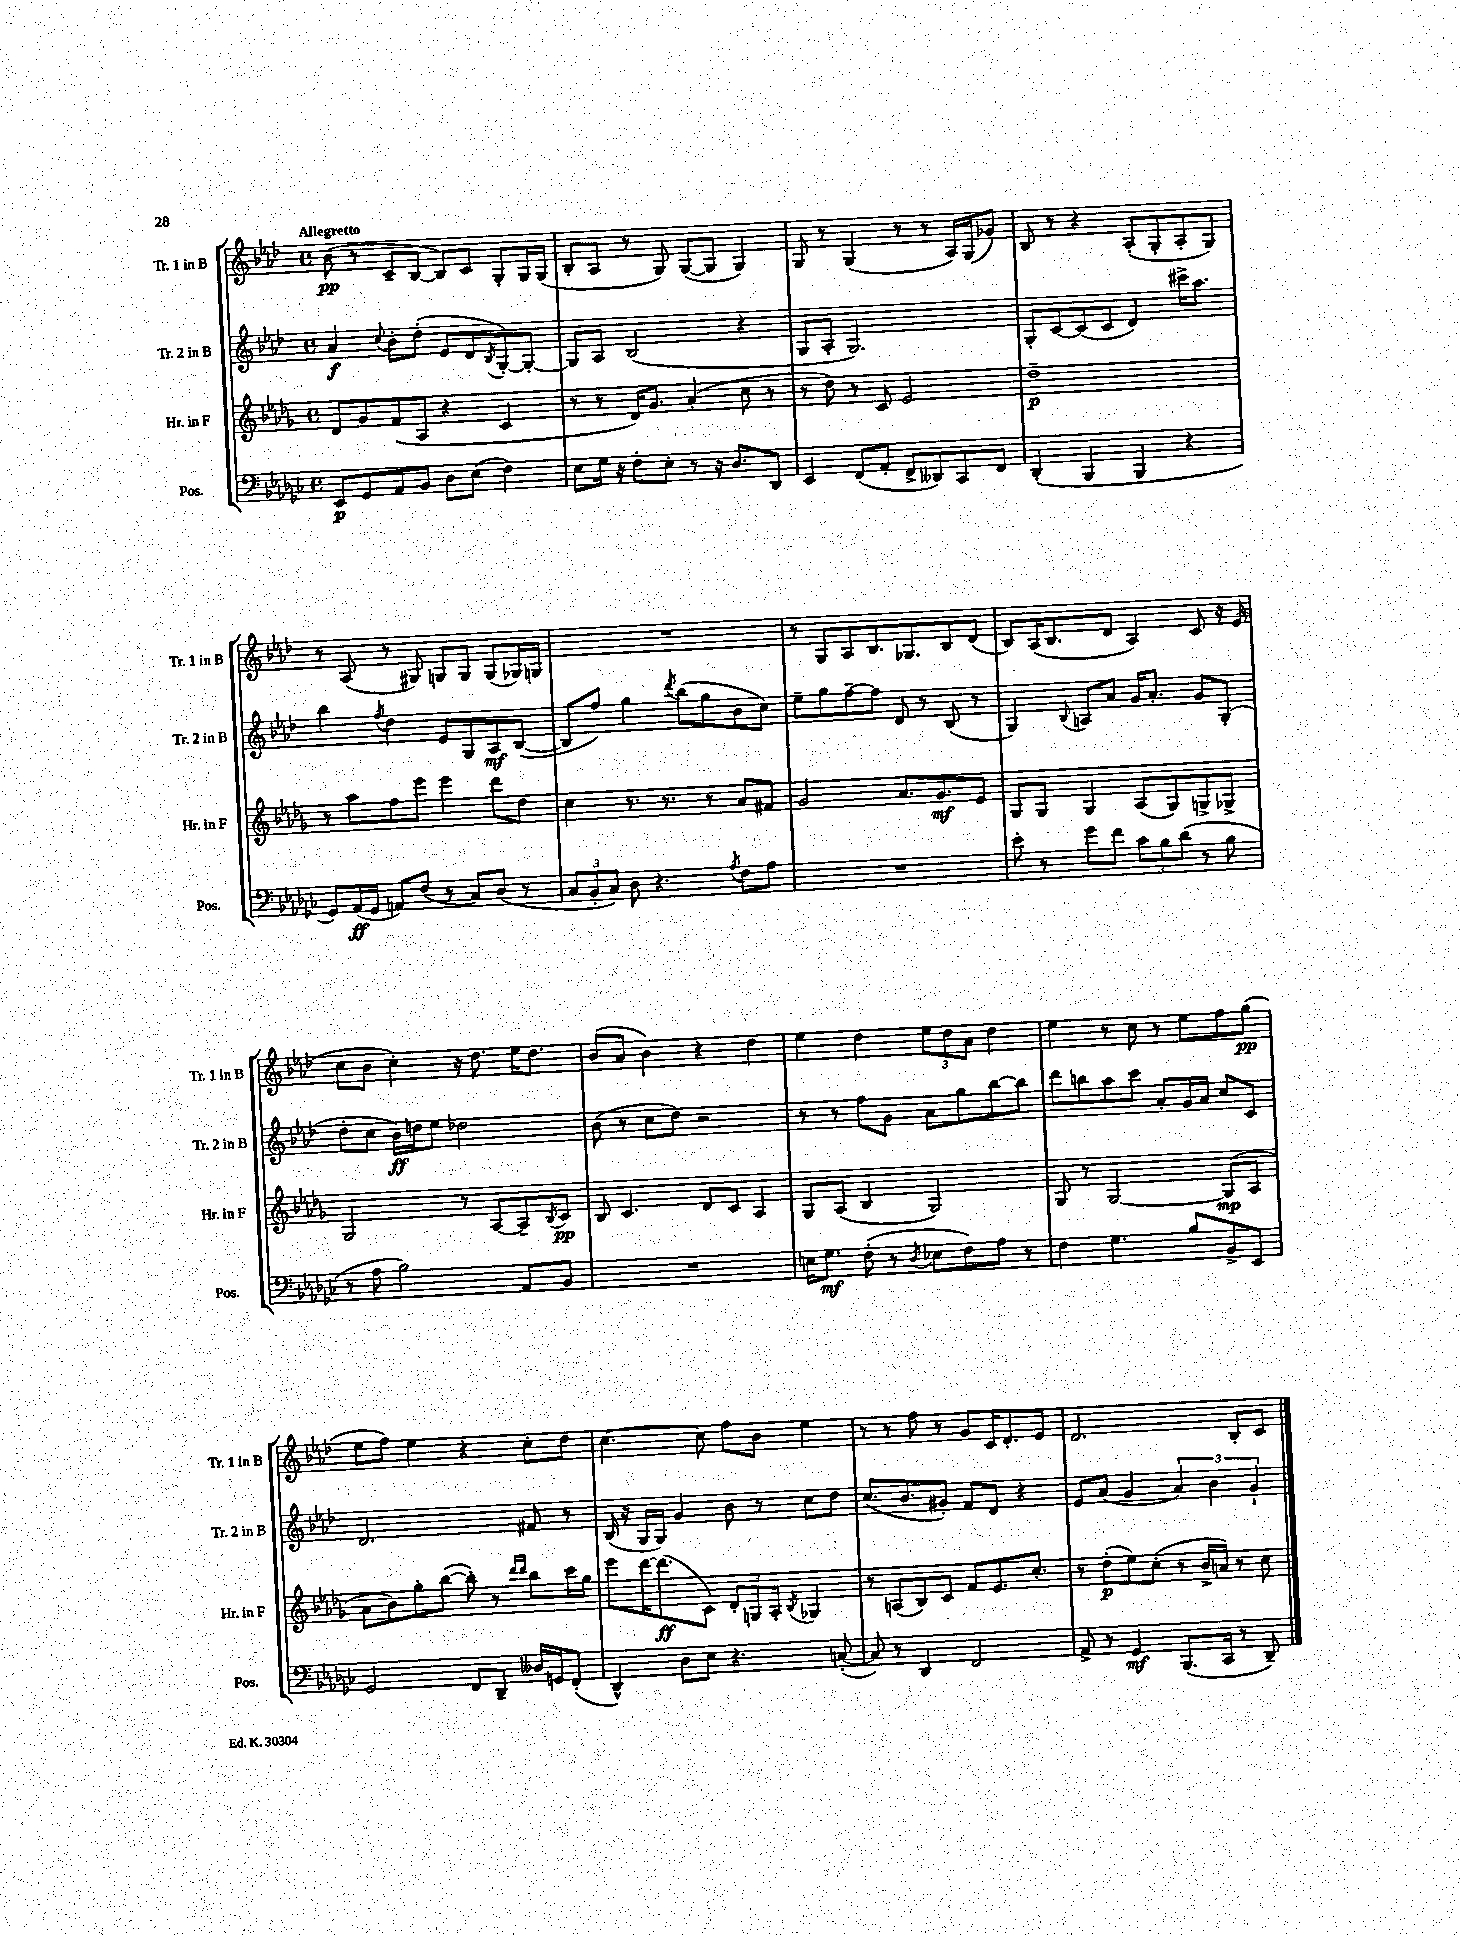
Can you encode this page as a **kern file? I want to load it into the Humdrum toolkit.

**kern	**dynam	**kern	**dynam	**kern	**dynam	**kern	**dynam
*part4	*part4	*part3	*part3	*part2	*part2	*part1	*part1
*staff4	*staff4	*staff3	*staff3	*staff2	*staff2	*staff1	*staff1
*I"Pos.	*	*I"Hr. in F	*	*I"Tr. 2 in B	*	*I"Tr. 1 in B	*
*I'Pos.	*	*I'Hr. in F	*	*I'Tr. 2 in B	*	*I'Tr. 1 in B	*
*clefF4	*	*clefG2	*	*clefG2	*	*clefG2	*
*k[b-e-a-d-g-c-]	*	*k[b-e-a-d-g-]	*	*k[b-e-a-d-]	*	*k[b-e-a-d-]	*
*M4/4	*	*M4/4	*	*M4/4	*	*M4/4	*
*met(c)	*	*met(c)	*	*met(c)	*	*met(c)	*
=1	=1	=1	=1	=1	=1	=1	=1
!	!	!	!	!	!	!LO:TX:a:B:t=Allegretto	!
8EE-/L	p	8d-/L	.	4a-/	f	(8b-\	pp
8GG-/	.	8g-/	.	.	.	8r	.
.	.	.	.	8qqcc/	.	.	.
8AA-/	.	(8f/	.	8b-'\L	.	8c~/L	.
8BB-/J	.	8A-/J	.	(8dd-'\J	.	[8B-/J	.
8D-\L	.	4r	.	8e-/L	.	8B-/L])	.
(8E-\J	.	.	.	8d-/	.	8c/J	.
.	.	.	.	8qB-/	.	.	.
4F\)	.	4c/	.	[8G'/)	.	8G'/L	.
.	.	.	.	8G'/J_	.	16G/L	.
.	.	.	.	.	.	(16G/JJ	.
=2	=2	=2	=2	=2	=2	=2	=2
8E-\L	.	8r	.	8G/L]	.	8B-'/L	.
16G-\Jk	.	8r	.	8A-/J	.	8A-/J	.
16r	.	.	.	.	.	.	.
8F'\L	.	16d-/KL)	.	(2B-/	.	8r	.
.	.	8.g-/J	.	.	.	.	.
8E-'\J	.	.	.	.	.	8G/)	.
8r	.	(4a-'/	.	.	.	([8G/L	.
16r	.	.	.	.	.	8G/J]	.
8.D-/L	.	.	.	.	.	.	.
.	.	8cc\	.	4r	.	4G/)	.
8DD-/J	.	8r	.	.	.	.	.
=3	=3	=3	=3	=3	=3	=3	=3
4EE-/	.	8r	.	8G/L	.	8G/	.
.	.	8dd-\)	.	8A-'/J	.	8r	.
(8FF/L	.	8r	.	2.G/)	.	(4G/	.
8AA-'/J	.	8c/	.	.	.	.	.
8FF^/L	.	2e-/	.	.	.	8r	.
8DD--X/)	.	.	.	.	.	8r	.
8CC-/	.	.	.	.	.	16A-/LL)	.
.	.	.	.	.	.	(16G/J	.
8FF/J	.	.	.	.	.	8g-X/J)	.
=4	=4	=4	=4	=4	=4	=4	=4
(4DD-'/	.	1dd-~	p	8G'/L	.	8B-/	.
.	.	.	.	[8c/	.	8r	.
4BBB-/	.	.	.	(8c/]	.	4r	.
.	.	.	.	8c/J	.	.	.
4BBB-/	.	.	.	4d-/)	.	(8A-'/L	.
.	.	.	.	.	.	8G'/	.
4r	.	.	.	16ccc#X^\KL	.	8A-'/	.
.	.	.	.	8.aa-\J	.	.	.
.	.	.	.	.	.	8G/J)	.
!!LO:LB:g=z
=5	=5	=5	=5	=5	=5	=5	=5
8GG-/L)	.	8r	.	4bb-\	.	8r	.
(16AA-/L	ff	8aa-\L	.	.	.	(8A-/	.
16GG-/JJ	.	.	.	.	.	.	.
.	.	.	.	8qff/	.	.	.
8AAn/L)	.	8ff\	.	4dd-\	.	8r	.
(8F/J	.	8eee-\J	.	.	.	8G#X/)	.
8r	.	4eee-\	.	8e-/L	.	8Gn/L	.
8C-/L)	.	.	.	8G/	.	8G/J	.
(8D-/J	.	8ddd-\L	.	8A-/	mf	(8G/L	.
8r	.	8dd-\J	.	([8B-/J	.	16G-X/L)	.
.	.	.	.	.	.	16Gn/JJ	.
=6	=6	=6	=6	=6	=6	=6	=6
12C-/L	.	4cc\	.	8B-/L]	.	1r	.
12BB-'/	.	.	.	.	.	.	.
.	.	.	.	8ff/J)	.	.	.
12C-/J)	.	.	.	.	.	.	.
8D-\	.	8.r	.	4gg\	.	.	.
4.r	.	.	.	.	.	.	.
.	.	8.r	.	.	.	.	.
.	.	.	.	8qddd-/	.	.	.
.	.	.	.	(8bb-\L	.	.	.
.	.	8r	.	8gg\	.	.	.
8qA-/	.	.	.	.	.	.	.
8F\L	.	8a-/L	.	8b-\	.	.	.
8A-\J	.	8f#X/J	.	8cc\J)	.	.	.
=7	=7	=7	=7	=7	=7	=7	=7
1r	.	2g-/	.	8ee-~\L	.	8r	.
.	.	.	.	8gg\	.	8G/L	.
.	.	.	.	[8ff~\	.	8A-/	.
.	.	.	.	8ff\J]	.	8.B-/	.
.	.	8.a-/L	.	8d-/	.	.	.
.	.	.	.	.	.	8.G-X/	.
.	.	.	.	8r	.	.	.
.	.	8.g-/	mf	.	.	.	.
.	.	.	.	(8B-/	.	8B-/	.
.	.	8e-/J	.	8r	.	(8d-/J	.
=8	=8	=8	=8	=8	=8	=8	=8
8e-'\	.	8G-/L	.	4G/)	.	8B-/L)	.
8r	.	8G-/J	.	.	.	(16A-/K	.
.	.	.	.	.	.	8.B-/	.
.	.	.	.	8qqB-/	.	.	.
8g-\L	.	4G-/	.	8An/L	.	.	.
8f\J	.	.	.	8a-/J	.	8d-/J	.
12c-\L	.	(8A-/L	.	16g/KL	.	4A-/)	.
.	.	.	.	8.a-'/J	.	.	.
12B-\	.	.	.	.	.	.	.
.	.	8G-/)	.	.	.	.	.
(12d-\J	.	.	.	.	.	.	.
8r	.	8Gn^/	.	8g/L	.	8c/	.
8B-\	.	8G-X^/J	.	(8G'/J	.	16r	.
.	.	.	.	.	.	(16e-/	.
!!LO:LB:g=z
=9	=9	=9	=9	=9	=9	=9	=9
8r	.	2G-/	.	8dd-'\L	.	8cc\L	.
8A-\	.	.	.	8cc\J	.	8b-\J	.
2B-\)	.	.	.	16b-\LL)	ff	4cc'\)	.
.	.	.	.	16ddn\J	.	.	.
.	.	.	.	8ee-\J	.	.	.
.	.	8r	.	2dd-X\	.	16r	.
.	.	.	.	.	.	8.dd-\	.
.	.	[8A-/L	.	.	.	.	.
8AA-/L	.	8A-~/]	.	.	.	16ee-\KL	.
.	.	.	.	.	.	8.dd-\J	.
.	.	8qB-/	.	.	.	.	.
8BB-/J	.	8c/J	pp	.	.	.	.
=10	=10	=10	=10	=10	=10	=10	=10
1r	.	8B-/	.	(8b-\	.	(8b-/L	.
.	.	4.c/	.	8r	.	8a-/J	.
.	.	.	.	8cc\L	.	4b-\)	.
.	.	.	.	8dd-\J)	.	.	.
.	.	8d-/L	.	2r	.	4r	.
.	.	8c/J	.	.	.	.	.
.	.	4A-/	.	.	.	4dd-\	.
=11	=11	=11	=11	=11	=11	=11	=11
16En\KL	.	8G-/L	.	8r	.	4ee-\	.
8.G-\J	mf	.	.	.	.	.	.
.	.	(8A-/J	.	8r	.	.	.
(8F'\	.	4B-/	.	8ff\L	.	4dd-\	.
8r	.	.	.	8g\J	.	.	.
8qD-/	.	.	.	.	.	.	.
8E-X\L	.	2G-/)	.	8a-\L	.	12ee-\L	.
.	.	.	.	.	.	12dd-\	.
8F\)	.	.	.	8gg\	.	.	.
.	.	.	.	.	.	12a-\J	.
8A-\J	.	.	.	[8bb-\	.	4dd-\	.
8r	.	.	.	8bb-\J]	.	.	.
=12	=12	=12	=12	=12	=12	=12	=12
4F\	.	8G-/	.	8ddd-\L	.	4ee-\	.
.	.	8r	.	8bbn\	.	.	.
4.G-\	.	[2G-/	.	8aa-\	.	8r	.
.	.	.	.	8ccc\J	.	8cc\	.
.	.	.	.	8a-'/L	.	8r	.
8B-/L	.	.	.	16g/L	.	8ee-\L	.
.	.	.	.	16a-/JJ	.	.	.
8BB-^/	.	(8G-/L]	mp	8cc/L	.	8ff\	.
8EE-/J	.	8A-/J	.	8c/J	.	(8gg\J	pp
!!LO:LB:g=z
=13	=13	=13	=13	=13	=13	=13	=13
2GG-/	.	8a-\L	.	2.d-/	.	8ee-\L	.
.	.	8b-\)	.	.	.	8ff\J)	.
.	.	8gg-'\	.	.	.	4ee-\	.
.	.	([8bb-\J	.	.	.	.	.
8FF/L	.	8bb-'\])	.	.	.	4r	.
8DD-~/J	.	8r	.	.	.	.	.
.	.	16qqddd-/LL	.	.	.	.	.
.	.	16qqddd-/JJ	.	.	.	.	.
16D--X/LL	.	8bb-\L	.	8f#X/	.	8cc'\L	.
16GGn/J	.	.	.	.	.	.	.
(8FF'/J	.	16ccc\L	.	8r	.	8dd-\J	.
.	.	16gg-\JJ	.	.	.	.	.
=14	=14	=14	=14	=14	=14	=14	=14
4DD-^^/)	.	8eee-\L	.	(16B-/	.	[4.cc\	.
.	.	.	.	16r	.	.	.
.	.	[16ddd-\K	.	16G/LL	.	.	.
.	.	(8.ddd-\]	ff	16G/JJ)	.	.	.
8D-\L	.	.	.	4g/	.	.	.
8E-\J	.	8c\J)	.	.	.	8cc\]	.
4.r	.	12d-'/L	.	8b-\	.	8ff\L	.
.	.	12Gn/	.	.	.	.	.
.	.	.	.	8r	.	8b-\J	.
.	.	12A-'/J	.	.	.	.	.
.	.	8qB-/	.	.	.	.	.
.	.	4G-X/	.	8cc\L	.	4ee-\	.
([8Cn'/	.	.	.	8dd-\J	.	.	.
=15	=15	=15	=15	=15	=15	=15	=15
8C/])	.	8r	.	(8.cc/L	.	8r	.
8r	.	(8An/L	.	.	.	8r	.
.	.	.	.	8.b-/	.	.	.
4DD-/	.	8B-/)	.	.	.	8ff\	.
.	.	8c/J	.	8g#X'/J)	.	8r	.
2FF/	.	8f/L	.	8f/L	.	8g/L	.
.	.	8.e-/	.	8d-/J	.	16c/K	.
.	.	.	.	.	.	8.d-'/	.
.	.	.	.	4r	.	.	.
.	.	8.cc'/J	.	.	.	.	.
.	.	.	.	.	.	8e-/J	.
=16	=16	=16	=16	=16	=16	=16	=16
8AA-^/	.	8r	.	8e-/L	.	2.d-/	.
8r	.	(8dd-'\L	p	(8a-/J	.	.	.
4GG-/	mf	8ee-\)	.	4g/	.	.	.
.	.	(8cc'\J	.	.	.	.	.
(8.BBB-/L	.	8r	.	6a-/)	.	.	.
.	.	16b-^/LL	.	.	.	.	.
.	.	.	.	6b-\	.	.	.
16CC-/Jk	.	16an/JJ)	.	.	.	.	.
8r	.	8r	.	.	.	8B-'/L	.
.	.	.	.	6g`/	.	.	.
8DD-~/)	.	8cc\	.	.	.	8c/J	.
==	==	==	==	==	==	==	==
*-	*-	*-	*-	*-	*-	*-	*-
